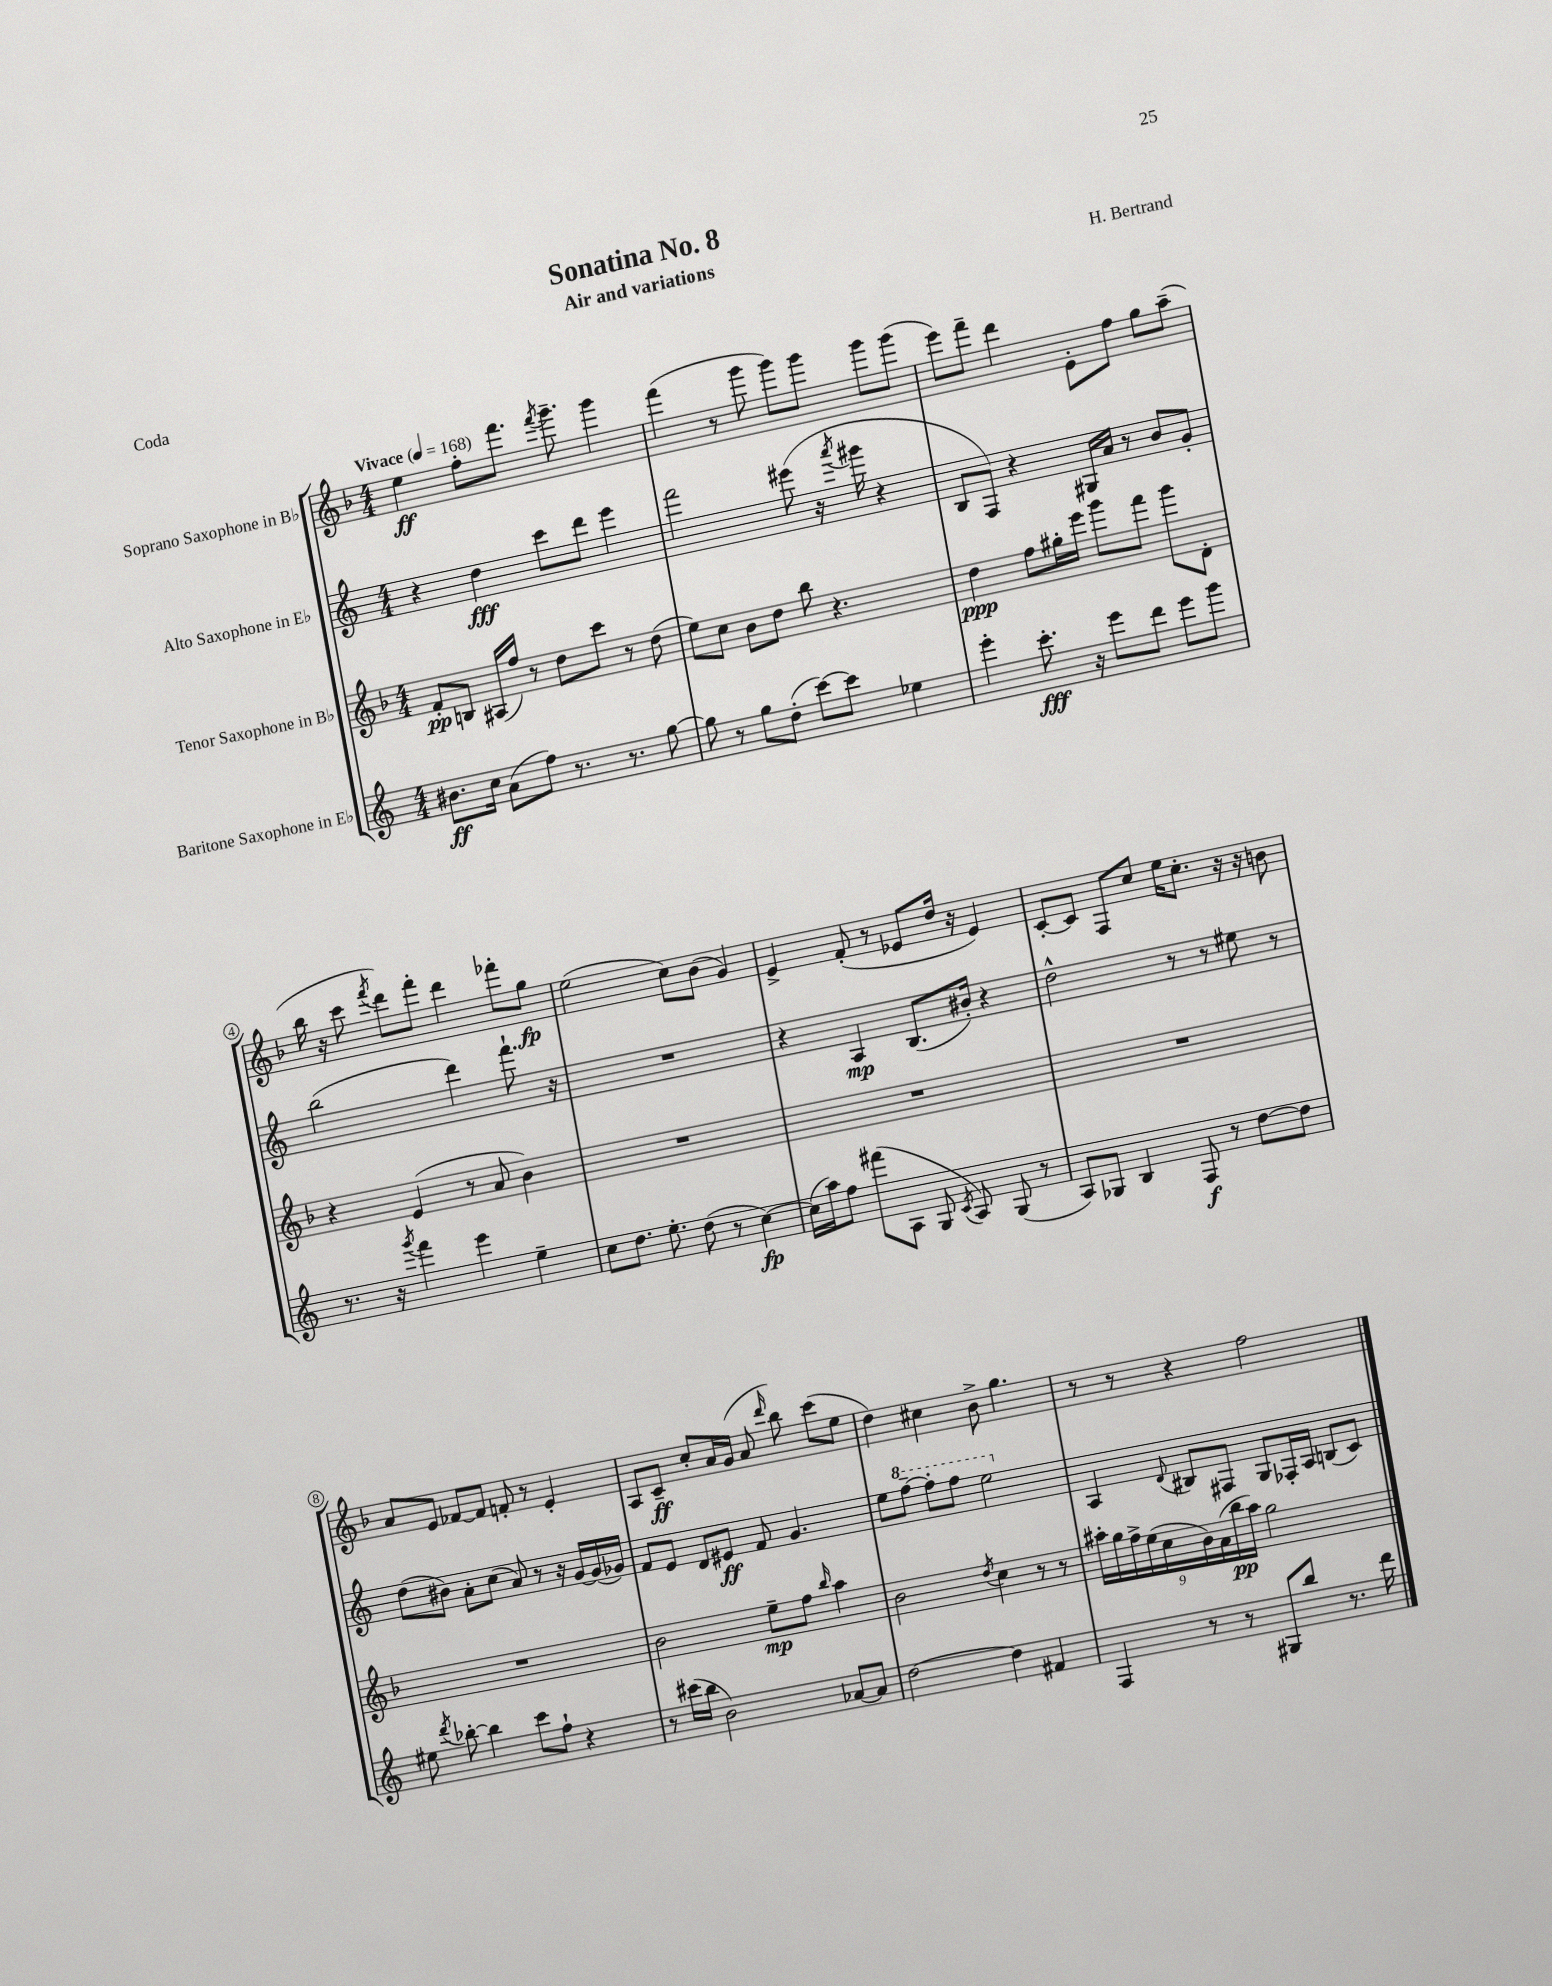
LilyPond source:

\header { title = "Sonatina No. 8" composer = "H. Bertrand" subtitle = "Air and variations" piece = "Coda" }
<<
\new StaffGroup <<
\new Staff = "s0" \with { instrumentName = "Soprano Saxophone in Bb" } {
    \clef treble \key f \major \numericTimeSignature \time 4/4 \tempo "Vivace" 4 = 168
    \autoBeamOff e''4\ff f''8[-. f'''8.] \acciaccatura { f'''8 } g'''8.-- g'''4 |
    f'''4( r8 g'''8 g'''8[) g'''8] g'''8[ g'''8]( |
    e'''8[) f'''8]-- d'''4 e'8[-. f''8] g''8[ a''8]--( |
    bes''16 r16 c'''8 \acciaccatura { f'''8 } d'''8[) f'''8]-. d'''4 fes'''8[-. g''8]\fp |
    e''2( c''8[) bes'8]( g'4) |
    e'4-> f'8-.( r8 ees'8[ d''16] r16 ees'4) |
    c'8[~-. c'8] f8[ c''8] e''16[ c''8.]-. r16 r16 b'8 |
    a'8[ e'8] fes'8[~ fes'8] f'8-. r8 e'4-. |
    a8[ c'8]--\ff c''8[-. a'16 g'16]( a'8 \grace { d'''16 } bes''8) c'''8[( e''8] |
    d''4) cis''4 bes'8-> g''4. |
    r8 r8 r4 f''2 \bar "|." |
}
\new Staff = "s1" \with { instrumentName = "Alto Saxophone in Eb" } {
    \clef treble \key c \major \numericTimeSignature \time 4/4
    \autoBeamOff r4 d''4\fff c'''8[ d'''8] e'''4 |
    f'''2 eis'''8( r16 \acciaccatura { a'''8 } gis'''16 r4 |
    b8[ f8]) r4 gis16[ a'16] r8 b'8[ g'8]-. |
    b''2( d'''4) f'''8.-! r16 |
    R1 |
    r4 a4\mp b8.[( bis'16]-.) r4 |
    d''2-^ r8 r8 eis''8 r8 |
    d''8[( bis'8]) a'8[-. c''8]( a'8) r8 r16 g'16[~ g'16( ges'16]) |
    f'8[ e'8] d'8[ eis'8]\ff f'8 g'4. |
    e''8[ \ottava #1 f'''8]~-- f'''8[-. f'''8] e'''2 \ottava #0 |
    a4 \appoggiatura { d'8 } bis8[ fis8] g8[ fes16-. a16] b8[( c'8]) \bar "|." |
}
\new Staff = "s2" \with { instrumentName = "Tenor Saxophone in Bb" } {
    \clef treble \key f \major \numericTimeSignature \time 4/4
    \autoBeamOff f'8[-.\pp b8] ais16[( f''16]) r8 d''8[ c'''8] r8 d''8( |
    e''8[) c''8] bes'8[ d''8] bes''8 r4. |
    d''4\ppp f''8[ gis''16-. e'''16] g'''8[ f'''8] g'''8[ d'8]-. |
    r4 e'4( r8 a'8 bes'4) |
    R1 |
    R1 |
    R1 |
    R1 |
    bes'2 e''8[--\mp f''8] \grace { bes''16 } a''4 |
    bes'2 \acciaccatura { d''8 } c''4 r8 r8 |
    \tuplet 9/8 { ais''16[-. g''16 f''16-> e''16( c''16 bes'16) a'16( bes''16\pp ais''16]) } g''2 \bar "|." |
}
\new Staff = "s3" \with { instrumentName = "Baritone Saxophone in Eb" } {
    \clef treble \key c \major \numericTimeSignature \time 4/4
    \autoBeamOff bis'8.[\ff c''16] a'8[( f''8]) r8. r8. g''8~ |
    g''8 r8 g''8[ d''8]-.( c'''8[~) c'''8] ees''4 |
    e'''4-. c'''8.-.\fff r16 e'''8[ d'''8] e'''8[ g'''8] |
    r8. r16 \acciaccatura { g'''8 } f'''4 e'''4 e''4-- |
    c''8[ d''8.] e''8.-. d''8( r8 c''4~\fp) |
    c''16[( a''16) f''8] fis'''8[( a8] g8 \acciaccatura { c'8 } a8) g8( r8 |
    a8[) ges8] b4 f8\f r8 d''8[~ d''8] |
    eis''8 \acciaccatura { d'''8 } bes''8~-. bes''4 c'''8[ f''8]-! r4 |
    r8 cis'''16[( b''16] b'2) aes'8[~ aes'8] |
    d''2~ d''4 fis'4 |
    f4 r8 r8 gis8[ b''8] r8. d'''16 \bar "|." |
}
>>
>>
\layout { \context { \Score \override BarNumber.stencil = #(make-stencil-circler 0.1 0.3 ly:text-interface::print) } }
